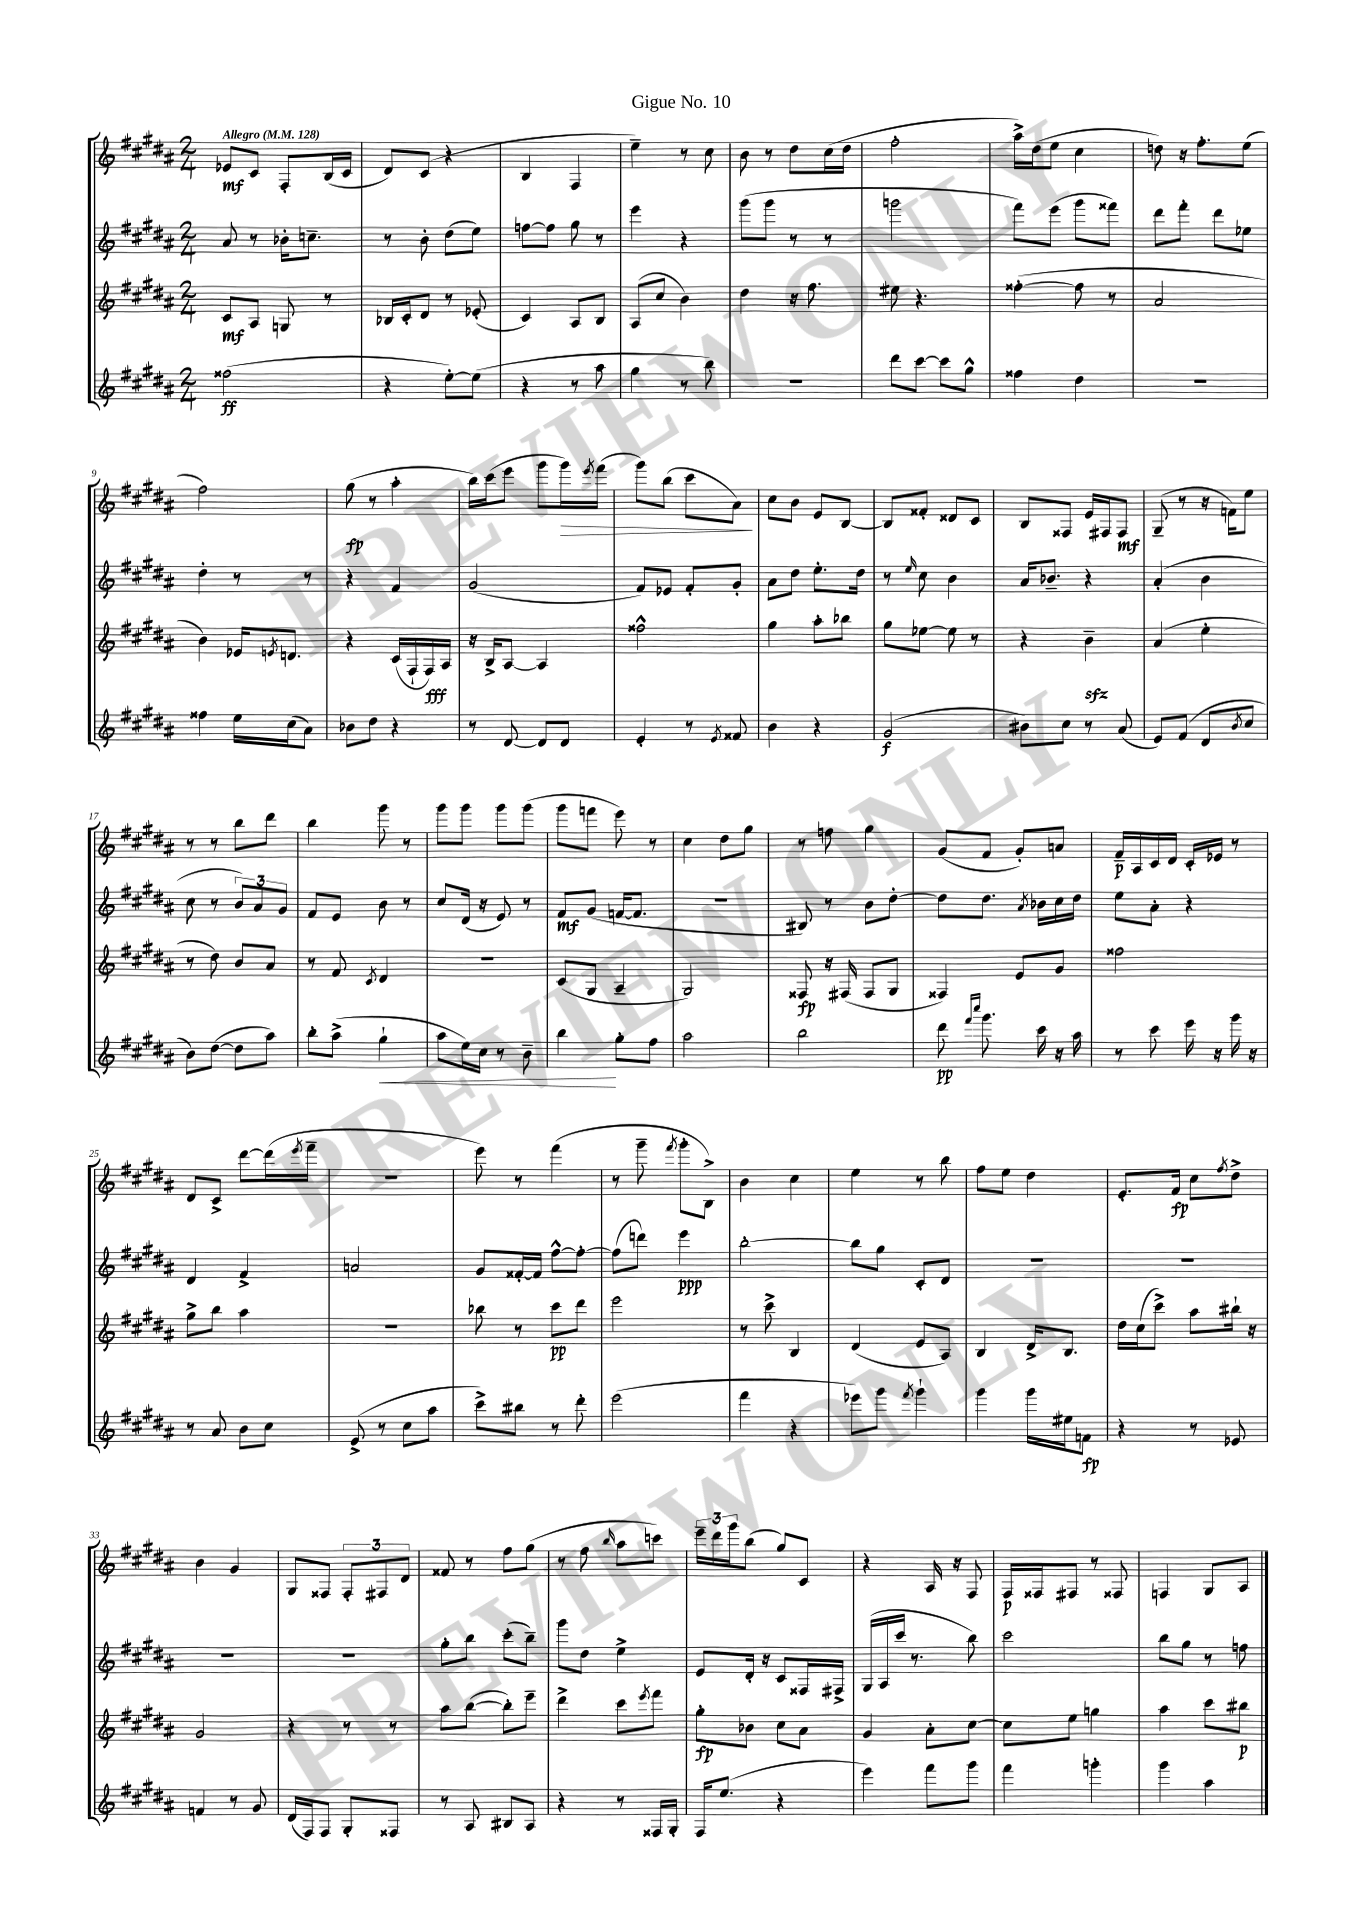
\header { title = "Gigue No. 10" }
<<
\new StaffGroup <<
\new Staff = "s0" {
    \clef treble \key b \major \numericTimeSignature \time 2/4 \tempo "Allegro" 4 = 128
    ees'8\mf cis'8 fis8-. b16( cis'16 |
    dis'8) cis'8( r4 |
    b4 fis4 |
    e''4--) r8 cis''8 |
    b'8 r8 dis''8 cis''16( dis''16 |
    fis''2-. |
    ais''16->) dis''16( e''8 cis''4 |
    d''8) r16 fis''8.-. e''8( |
    fis''2) |
    gis''8\fp( r8 ais''4-. |
    b''16) cis'''16( e'''8 gis'''8 gis'''16\>) \acciaccatura { e'''8 } fis'''16( |
    gis'''8) b''8( cis'''8 ais'8\!) |
    cis''8 b'8 e'8 b8~ |
    b8 fisis'8-. disis'8 cis'8 |
    b8 fisis8 e'16 fis16 fis8\mf |
    gis8--( r8 r16 f'16) e''8 |
    r8 r8 b''8 dis'''8 |
    b''4 gis'''8 r8 |
    gis'''8 gis'''8 gis'''8 gis'''8( |
    gis'''8 f'''8 e'''8) r8 |
    cis''4 dis''8 gis''8 |
    r8 f''8 gis''4 |
    gis'8( fis'8 gis'8-.) a'8 |
    fis'16--\p ais16 cis'16 dis'16 cis'16-. ees'16 r8 |
    dis'8 cis'8-> dis'''8~ dis'''16( \acciaccatura { e'''8 } fis'''16-- |
    R2 |
    e'''8) r8 fis'''4( |
    r8 gis'''8-- \acciaccatura { fis'''8 } gis'''8-. b8->) |
    b'4 cis''4 |
    e''4 r8 b''8 |
    fis''8 e''8 dis''4 |
    e'8.-. fis'16\fp cis''8 \acciaccatura { fis''8 } dis''8-> |
    b'4 gis'4 |
    gis8 fisis8 \tuplet 3/2 { fisis8-. fis8 dis'8 } |
    fisis'8 r8 fis''8 gis''8( |
    r8 fis''8 \grace { b''16 } ais''8 c'''8) |
    \tuplet 3/2 { e'''16-- dis'''16 gis'''16 } b''8( gis''8) cis'8 |
    r4 ais16 r16 fis8 |
    fis16\p fisis16 fis8 r8 fisis8 |
    f4 gis8 ais8 \bar "|." |
}
\new Staff = "s1" {
    \clef treble \key b \major \numericTimeSignature \time 2/4
    ais'8 r8 bes'16-. c''8.-- |
    r8 b'8-. dis''8( e''8) |
    f''8~ f''8 gis''8 r8 |
    e'''4 r4 |
    gis'''8( gis'''8 r8 r8 |
    g'''2 |
    fis'''8) e'''8( gis'''8 fisis'''8) |
    dis'''8 fis'''8-. dis'''8 ees''8 |
    dis''4-. r8 r8 |
    r4 fis'4 |
    gis'2( |
    fis'8) ees'8 fis'8-. gis'8-. |
    ais'8 dis''8 e''8.-. dis''16 |
    r8 \grace { e''16 } cis''8 b'4 |
    ais'16 bes'8.-- r4 |
    ais'4-.( b'4 |
    cis''8 r8 \tuplet 3/2 { b'8) ais'8 gis'8 } |
    fis'8 e'8 b'8 r8 |
    cis''8 dis'16( r16 e'8) r8 |
    fis'8\mf gis'8( f'16~ f'8. |
    r2 |
    bis8) r8 b'8 dis''8~-. |
    dis''8 dis''8. \acciaccatura { ais'8 } bes'16 cis''16 dis''16 |
    e''8 ais'8-. r4 |
    dis'4 fis'4-> |
    a'2 |
    gis'8 fisis'16~-. fisis'16 fis''8~-^ fis''8~-. |
    fis''8( d'''8) e'''4\ppp |
    b''2~-. |
    b''8 gis''8 cis'8-. dis'8 |
    R2 |
    R2 |
    R2 |
    R2 |
    gis''8-. b''8 cis'''8-.( b''8--) |
    gis'''8 dis''8 e''4-> |
    e'8 dis'16-. r16 cis'8 fisis16 fis16-> |
    gis16( ais16 cis'''16 r8. b''8) |
    cis'''2 |
    b''8 gis''8 r8 f''8 \bar "|." |
}
\new Staff = "s2" {
    \clef treble \key b \major \numericTimeSignature \time 2/4
    cis'8\mf ais8 g8 r8 |
    bes16 cis'16-. dis'8 r8 ees'8-.( |
    cis'4) ais8 b8 |
    ais8( cis''8 b'4) |
    dis''4 r16 fis''8. |
    eis''8 r4. |
    fisis''4~-.( fisis''8 r8 |
    ais'2 |
    b'4) ees'16 \acciaccatura { e'8 } d'8. |
    r4 cis'16( fis16-! fis16\fff) ais16 |
    r16 b16-> ais8~ ais4 |
    fisis''2-^ |
    gis''4 ais''8-. bes''8 |
    gis''8 ees''8~ ees''8 r8 |
    r4 b'4--\sfz |
    ais'4( e''4-. |
    r8 dis''8) b'8 ais'8 |
    r8 fis'8 \acciaccatura { cis'8 } dis'4 |
    R2 |
    cis'8( gis8 ais4-- |
    gis2) |
    fisis8\fp r16 fis16( fis8 gis8 |
    fisis4) e'8 gis'8 |
    fisis''2 |
    gis''8-> b''8 ais''4 |
    R2 |
    bes''8 r8 cis'''8\pp dis'''8 |
    e'''2 |
    r8 cis'''8-> b4 |
    dis'4( e'8 ais8) |
    b4 dis'16-> b8. |
    dis''16 cis''16( cis'''8->) ais''8 bis''16-! r16 |
    gis'2 |
    r4 r8 r8 |
    ais''8 b''8~( b''8-.) e'''8-- |
    dis'''4-> cis'''8 \acciaccatura { e'''8 } fis'''8 |
    gis''8-.\fp bes'8 cis''8 ais'8 |
    gis'4 ais'8-. cis''8~ |
    cis''8 e''8 g''4 |
    ais''4 cis'''8 bis''8\p \bar "|." |
}
\new Staff = "s3" {
    \clef treble \key b \major \numericTimeSignature \time 2/4
    fisis''2\ff( |
    r4 e''8~-.) e''8( |
    r4 r8 ais''8 |
    gis''4 r8 b''8) |
    r2 |
    dis'''8 cis'''8~ cis'''8 gis''8-^ |
    fisis''4 dis''4 |
    R2 |
    fisis''4 e''16 cis''16( ais'8) |
    bes'8 dis''8 r4 |
    r8 dis'8~ dis'8 dis'8 |
    e'4-. r8 \acciaccatura { e'8 } fisis'8 |
    b'4 r4 |
    gis'2\f( |
    bis'8) cis''8 r8 ais'8( |
    e'8) fis'8( dis'8 \acciaccatura { b'8 } cis''8 |
    b'8) dis''8~( dis''8 ais''8) |
    b''8-. ais''8->( gis''4-!\< |
    ais''8 e''16) cis''16 r8 b'8-- |
    b''4\! gis''8-. fis''8 |
    ais''2 |
    b''2 |
    dis'''8\pp \grace { fis'''16 cis''''16 } gis'''8. cis'''16 r16 ais''16 |
    r8 cis'''8 e'''16 r16 gis'''16 r16 |
    r8 ais'8 b'8 cis''8 |
    e'8->( r8 cis''8 ais''8 |
    cis'''8->) bis''8 r8 dis'''8-. |
    e'''2( |
    fis'''4 r4 |
    ees'''8) gis'''8 \acciaccatura { fis'''8 } gis'''4-! |
    gis'''4 gis'''16 eis''16 f'8\fp |
    r4 r8 ees'8 |
    f'4 r8 gis'8 |
    dis'16( fis16) fis8 gis8-. fisis8 |
    r8 ais8 bis8 ais8 |
    r4 r8 fisis16 gis16-. |
    fis16 e''8.( r4 |
    e'''4) fis'''8 gis'''8 |
    fis'''4 g'''4-. |
    gis'''4 ais''4 \bar "|." |
}
>>
>>
